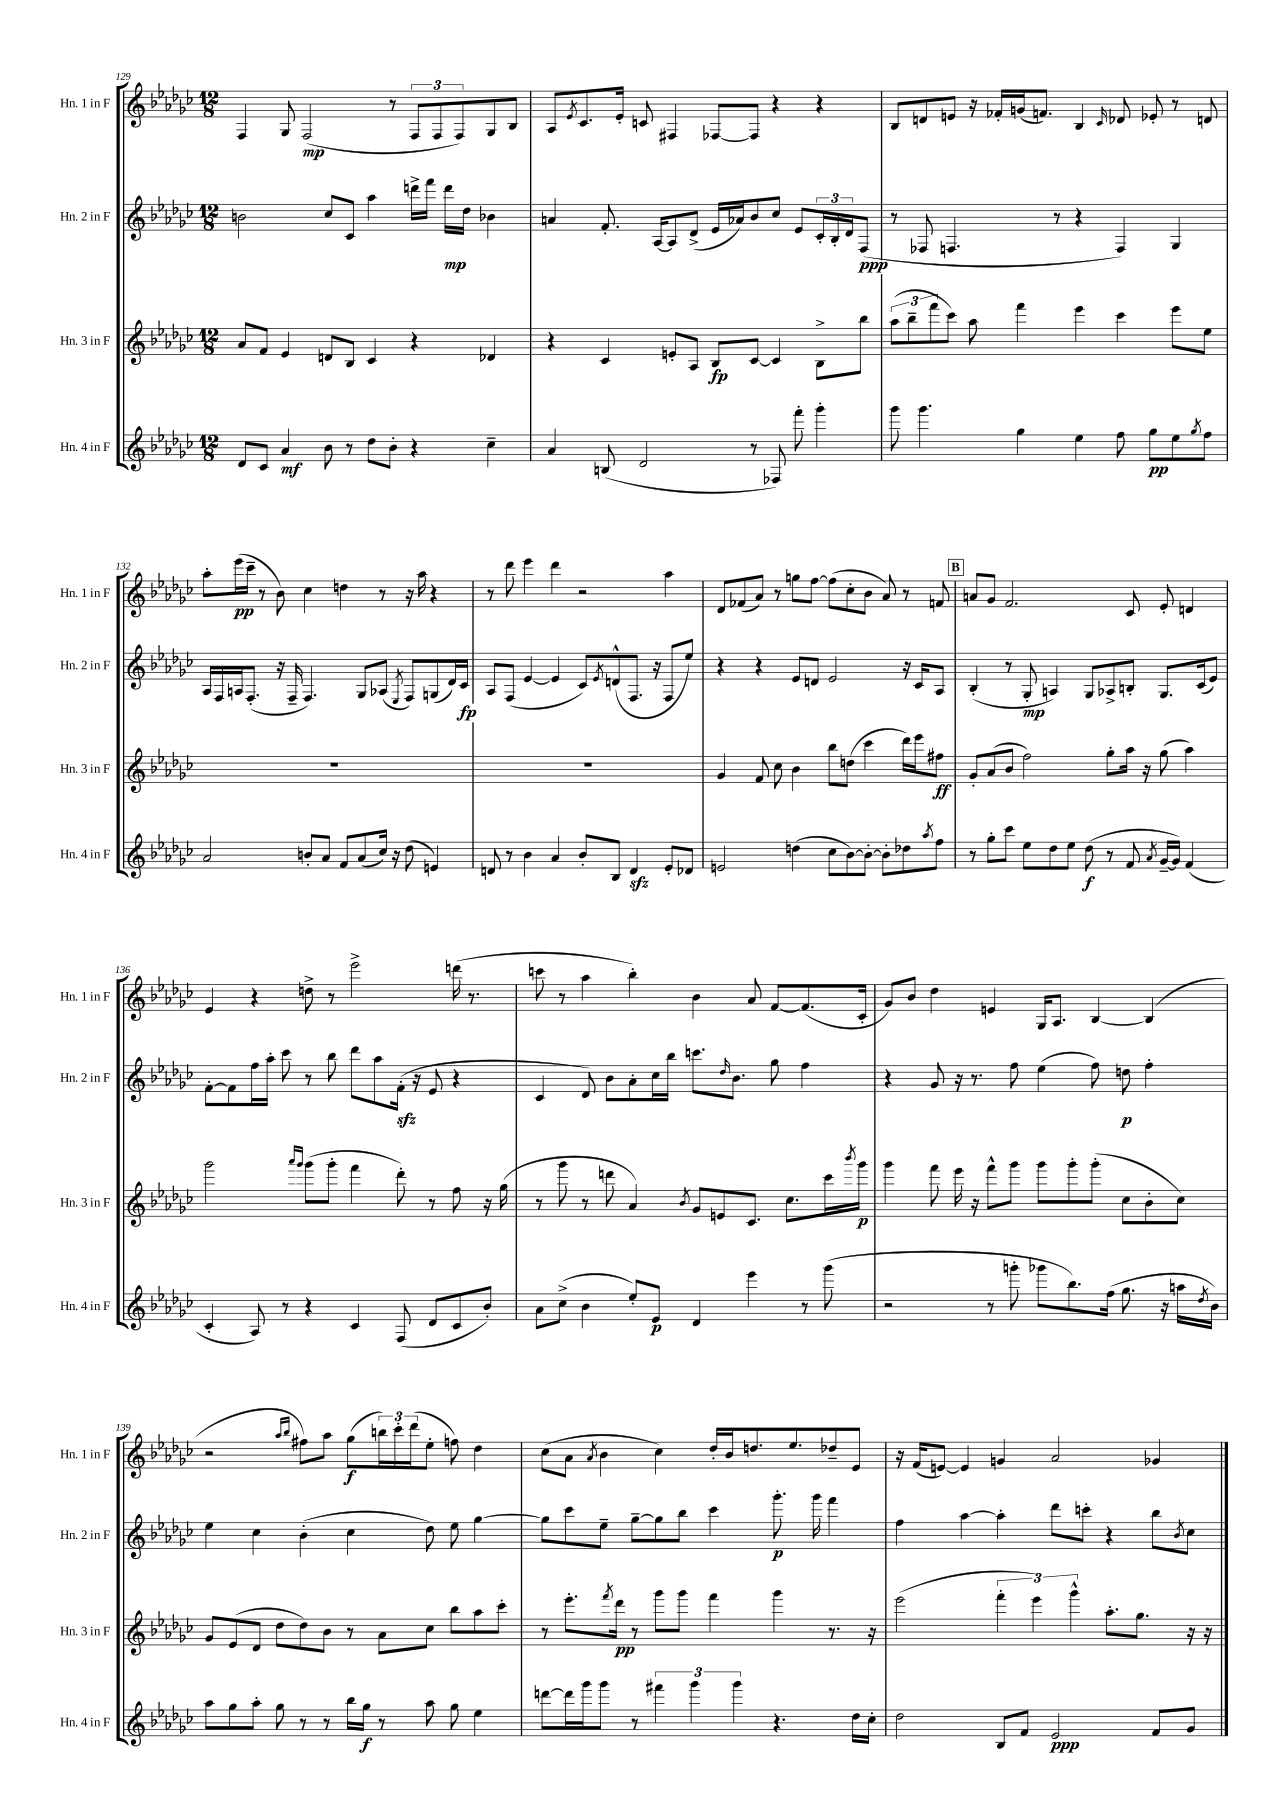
<<
\new StaffGroup <<
\new Staff = "s0" \with { instrumentName = "Hn. 1 in F" shortInstrumentName = "Hn. 1 in F" } {
    \clef treble \key ges \major \numericTimeSignature \time 12/8
    f4 ges8 f2\mp( r8 \tuplet 3/2 { f8 f8 f8) } ges8 bes8 |
    aes8 \acciaccatura { ees'8 } ces'8. ees'16-. c'8 fis4 fes8~ fes8 r4 r4 |
    bes8 d'8 e'8 r16 fes'16-. g'16( f'8.) bes4 \grace { ces'16 } des'8 ees'8-. r8 d'8 |
    aes''8-. ees'''16\pp( ces'''16-- r8 bes'8) ces''4 d''4 r8 r16 aes''16 r4 |
    r8 des'''8 ees'''4 des'''4 r2 aes''4 |
    des'8 fes'8( aes'8) r8 g''8 f''8~ f''8( ces''8-. bes'8 aes'8) r8 f'8 |
    \mark \markup { \box "B" } a'8 ges'8 f'2. ces'8 ees'8-. d'4 |
    ees'4 r4 d''8-> r8 ees'''2-> d'''16( r8. |
    c'''8 r8 aes''4 bes''4-.) bes'4 aes'8 f'8~ f'8.( ces'16-. |
    ges'8) bes'8 des''4 e'4 ges16 aes8. bes4~ bes4( |
    r2 \grace { aes''16 bes''16 } fis''8) aes''8 ges''8\f( \tuplet 3/2 { b''16) ces'''16-. des'''16( } ees''8-. f''8) des''4 |
    ces''8( aes'8 \acciaccatura { aes'8 } bes'4 ces''4) des''16-. bes'16 d''8. ees''8. des''8-- ees'8 |
    r16 f'16( e'8~) e'4 g'4 aes'2 ges'4 \bar "|." |
}
\new Staff = "s1" \with { instrumentName = "Hn. 2 in F" shortInstrumentName = "Hn. 2 in F" } {
    \clef treble \key ges \major \numericTimeSignature \time 12/8
    b'2 ces''8 ces'8 aes''4 d'''16-> f'''16 d'''16\mp des''16 bes'4 |
    a'4 f'8.-. aes16~ aes8 des'8->( ees'16 aes'16) bes'8 ces''8 ees'8 \tuplet 3/2 { ces'16-. bes16-. des'16 } f8\ppp( |
    r8 fes8 f4. r8 r4 f4) ges4 |
    aes16 f16 a16 f8.-.( r16 f16-- f4.) ges8 aes8( \acciaccatura { ees8 } f8) g8( des'16) ces'16\fp |
    aes8 f8( ees'4~ ees'4 ces'8) \acciaccatura { ees'8 } d'8-^( f8. r16 f8 ees''8) |
    r4 r4 ees'8 d'8 ees'2 r16 ces'16 aes8 |
    \mark \markup { \box "B" } bes4-.( r8 ges8-.\mp a4) ges8 aes8-> b8-. ges8. ces'16( ees'8) |
    f'8~-. f'8 f''16 aes''16-. ces'''8 r8 bes''8 des'''8 aes''8 f'16-.\sfz( r16 ees'8 r4 |
    ces'4 des'8) bes'8 aes'8-. ces''16 bes''16 c'''8. \grace { des''16 } bes'8. ges''8 f''4 |
    r4 ges'8 r16 r8. f''8 ees''4( f''8) d''8\p f''4-. |
    ees''4 ces''4 bes'4-.( ces''4 des''8) ees''8 ges''4~ |
    ges''8 ces'''8 ees''8-- ges''8~-- ges''8 bes''8 ces'''4 ges'''8.-.\p ges'''16 f'''4 |
    f''4 aes''4~ aes''4-. des'''8 c'''8-. r4 bes''8 \acciaccatura { bes'8 } ces''8 \bar "|." |
}
\new Staff = "s2" \with { instrumentName = "Hn. 3 in F" shortInstrumentName = "Hn. 3 in F" } {
    \clef treble \key ges \major \numericTimeSignature \time 12/8
    aes'8 f'8 ees'4 d'8 bes8 ces'4 r4 des'4 |
    r4 ces'4 e'8-. aes8 bes8\fp ces'8~ ces'4 bes8-> bes''8 |
    \tuplet 3/2 { aes''8( bes''8-- f'''8 } ces'''8) aes''8 f'''4 ees'''4 ces'''4 ees'''8 ees''8 |
    R1. |
    R1. |
    ges'4 f'8 ces''8 bes'4 bes''8 d''8( ces'''4 des'''16) ees'''16 fis''8\ff |
    \mark \markup { \box "B" } ges'8-. aes'8( bes'8 f''2) ges''8-. aes''16 r16 ges''8( aes''4) |
    ges'''2 \grace { aes'''16 ges'''16 } ges'''8( ges'''8-. f'''4 des'''8-.) r8 f''8 r16 ges''16( |
    r8 ges'''8 r8 d'''8 aes'4) \acciaccatura { bes'8 } ges'8 e'8 ces'8. ces''8. ces'''16 \acciaccatura { bes'''8 } ges'''16\p |
    ges'''4 f'''8 ees'''16 r16 f'''8-^ ges'''8 ges'''8 ges'''8-. ges'''8-.( ces''8 bes'8-. ces''8) |
    ges'8 ees'8( des'8 des''8 des''8) bes'8 r8 aes'8 ces''8 bes''8 aes''8 ces'''8-. |
    r8 ees'''8.-. \acciaccatura { f'''8 } des'''16\pp r8 ges'''8 ges'''8 f'''4 ges'''4 r8. r16 |
    ees'''2( \tuplet 3/2 { f'''4-. ees'''4) ges'''4-^ } aes''8.-. ges''8. r16 r16 \bar "|." |
}
\new Staff = "s3" \with { instrumentName = "Hn. 4 in F" shortInstrumentName = "Hn. 4 in F" } {
    \clef treble \key ges \major \numericTimeSignature \time 12/8
    des'8 ces'8 aes'4\mf bes'8 r8 des''8 bes'8-. r4 ces''4-- |
    aes'4 b8( des'2 r8 fes8) f'''8-. ges'''4-. |
    ges'''8 ges'''4. ges''4 ees''4 f''8 ges''8\pp ees''8 \acciaccatura { ges''8 } f''8 |
    aes'2 b'8-. aes'8 f'8 aes'8( ces''16) r16 des''8( e'4) |
    d'8 r8 bes'4 aes'4 bes'8-. bes8 d'4\sfz ees'8-. des'8 |
    e'2 d''4( ces''8 bes'8~) bes'8~-. bes'8-. des''8 \acciaccatura { aes''8 } f''8 |
    \mark \markup { \box "B" } r8 ges''8-. ces'''8 ees''8 des''8 ees''8 des''8\f( r8 f'8 \acciaccatura { aes'8 } ges'16~-- ges'16) f'4( |
    ces'4-. aes8) r8 r4 ces'4 f8( des'8 ces'8 bes'8-.) |
    aes'8 ces''8->( bes'4 ees''8-.) ees'8\p des'4 ees'''4 r8 ges'''8( |
    r2 r8 g'''8-. ges'''8 bes''8.) f''16( ges''8. r16 a''16 \acciaccatura { des''8 } bes'16) |
    aes''8 ges''8 aes''8-. ges''8 r8 r8 bes''16 ges''16\f r8 aes''8 ges''8 ees''4 |
    d'''8~ d'''16 ges'''16 ges'''8 r8 \tuplet 3/2 { fis'''4 ges'''4 ges'''4 } r4. des''16 ces''16-. |
    des''2 bes8 f'8 ees'2\ppp f'8 ges'8 \bar "|." |
}
>>
>>
\layout { \context { \Score currentBarNumber = #129 } }
